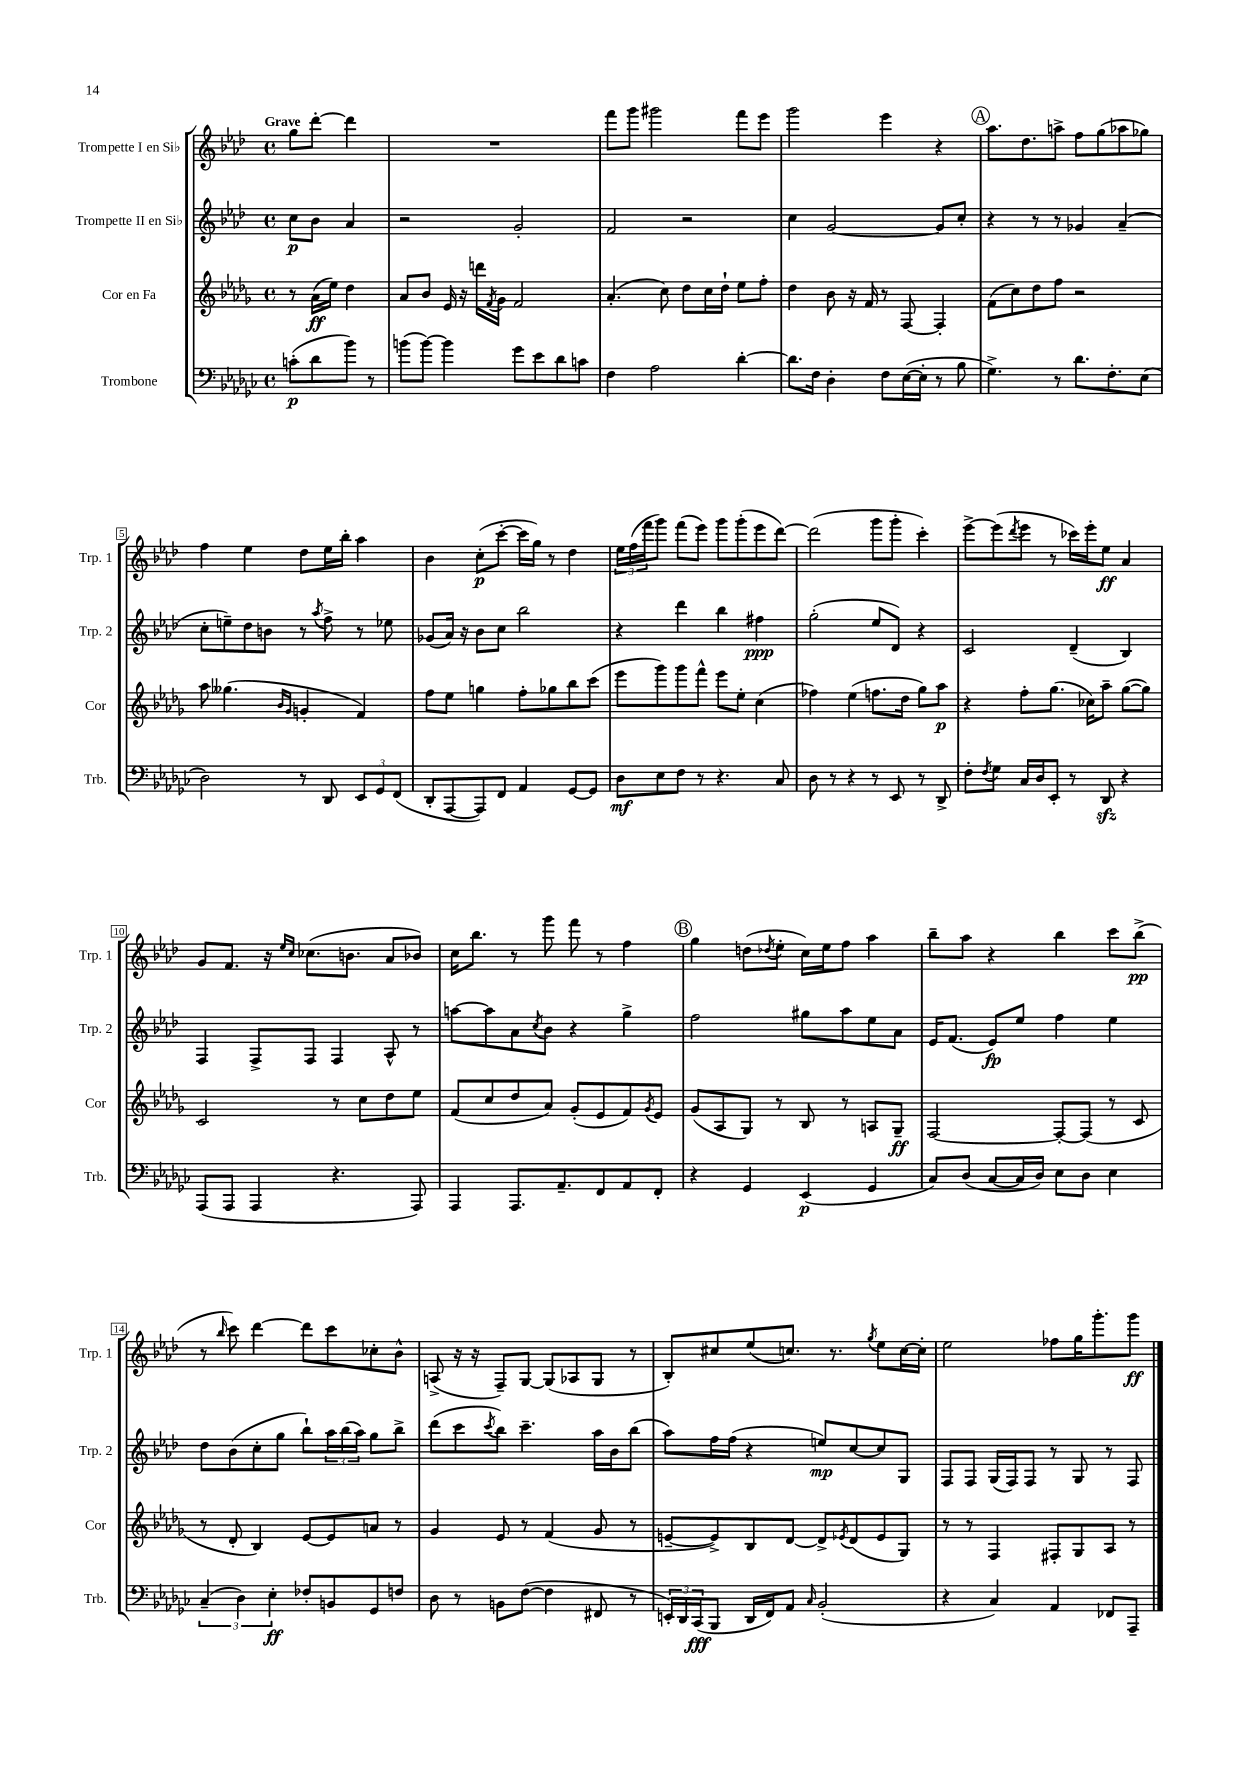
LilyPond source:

<<
\new StaffGroup <<
\new Staff = "s0" \with { instrumentName = "Trompette I en Sib" shortInstrumentName = "Trp. 1" } {
    \clef treble \key aes \major \defaultTimeSignature \time 4/4 \partial 2 \tempo "Grave"
    g''8 des'''8~-. des'''4 |
    R1 |
    f'''8 g'''8 gis'''2 f'''8 ees'''8 |
    g'''2 ees'''4 r4 |
    \mark \markup { \circle "A" } aes''8. des''8. a''8-> f''8 g''8( aes''8 ges''8) |
    f''4 ees''4 des''8 ees''16 bes''16-. aes''4 |
    bes'4 c''8-.\p( c'''8~-. c'''16 g''16) r8 des''4 |
    \tuplet 3/2 { ees''16 f''16( f'''16 } g'''8) f'''8( ees'''8) g'''8 g'''8-.( ees'''8 des'''8~) |
    des'''2( g'''8 g'''8-. c'''4-.) |
    ees'''8~-> ees'''8( \acciaccatura { des'''8 } ees'''8 r8 ces'''16) ees'''16-. ees''8\ff aes'4 |
    g'8 f'8. r16 \grace { ees''16 c''16 } ces''8.( b'8. aes'8 bes'8) |
    c''16 bes''8. r8 g'''8 f'''8 r8 f''4 |
    \mark \markup { \circle "B" } g''4 d''8( \acciaccatura { des''8 } ees''8-. c''16) ees''16 f''8 aes''4 |
    bes''8-- aes''8 r4 bes''4 c'''8 bes''8->\pp( |
    r8 \grace { bes''16 } c'''8) des'''4~ des'''8 c'''8 ces''8-. bes'8-^ |
    a8->( r16 r16 f8--) g8~ g8( aes8 g8 r8 |
    bes8-.) cis''8 ees''8( c''8.) r8. \acciaccatura { g''8 } ees''8 c''16~ c''16-. |
    ees''2 fes''8 g''16 g'''8.-. g'''8\ff \bar "|." |
}
\new Staff = "s1" \with { instrumentName = "Trompette II en Sib" shortInstrumentName = "Trp. 2" } {
    \clef treble \key aes \major \defaultTimeSignature \time 4/4 \partial 2
    c''8\p bes'8 aes'4 |
    r2 g'2-. |
    f'2 r2 |
    c''4 g'2~ g'8 c''8-. |
    \mark \markup { \circle "A" } r4 r8 r8 ges'4 aes'4--( |
    c''8-. e''8--) des''8 b'8 r8 \acciaccatura { aes''8 } f''8-> r8 ees''8 |
    ges'8( aes'16) r16 bes'8 c''8 bes''2 |
    r4 des'''4 bes''4 fis''4\ppp |
    g''2-.( ees''8 des'8) r4 |
    c'2 des'4--( bes4) |
    f4 f8-> f8 f4 aes8-^ r8 |
    a''8~ a''8 aes'8 \acciaccatura { c''8 } bes'8 r4 g''4-> |
    \mark \markup { \circle "B" } f''2 gis''8 aes''8 ees''8 aes'8 |
    ees'16 f'8.( ees'8\fp) ees''8 f''4 ees''4 |
    des''8 bes'8( c''8-. g''8 bes''8-!) \tuplet 3/2 { aes''16 bes''16( aes''16) } g''8 bes''8-> |
    des'''8( c'''8 \acciaccatura { c'''8 } bes''8) c'''4.-- aes''16 bes'16 bes''8( |
    aes''8) f''16 f''16( r4 e''8\mp) c''8~ c''8 g8 |
    f8 f8 g16( f16) f8 r8 g8 r8 f8 \bar "|." |
}
\new Staff = "s2" \with { instrumentName = "Cor en Fa" shortInstrumentName = "Cor" } {
    \clef treble \key des \major \defaultTimeSignature \time 4/4 \partial 2
    r8 aes'16\ff( ees''16) des''4 |
    aes'8 bes'8 ees'16 r16 d'''16 \acciaccatura { f'8 } ges'16 f'2 |
    aes'4.-.( c''8) des''8 c''16 des''16-! ees''8 f''8-. |
    des''4 bes'8 r16 f'16 r8 f8~ f4-. |
    \mark \markup { \circle "A" } f'8( c''8) des''8 f''8 r2 |
    aes''8 geses''4.( \grace { bes'16 ges'16 } g'4-. f'4) |
    f''8 ees''8 g''4 f''8-. ges''8 bes''8 c'''8( |
    ees'''8 ges'''8) ges'''8 f'''8-^ ees'''8 ees''8-. c''4( |
    fes''4) ees''4( f''8. des''16 ges''8) aes''8\p |
    r4 f''8-. ges''8.( ces''16) aes''8-- ges''8~( ges''8) |
    c'2 r8 c''8 des''8 ees''8 |
    f'8( c''8 des''8 aes'8) ges'8-.( ees'8 f'8) \acciaccatura { ges'8 } ees'8 |
    \mark \markup { \circle "B" } ges'8( aes8 ges8) r8 bes8 r8 a8 ges8--\ff |
    f2~ f8~-. f8( r8 c'8 |
    r8 des'8-. bes4) ees'8~ ees'8 a'8 r8 |
    ges'4 ees'8 r8 f'4( ges'8 r8 |
    e'8~-- e'8->) bes8 des'8~ des'8-> \acciaccatura { ees'8 } des'8( ees'8 ges8) |
    r8 r8 f4 fis8-. ges8 aes8 r8 \bar "|." |
}
\new Staff = "s3" \with { instrumentName = "Trombone" shortInstrumentName = "Trb." } {
    \clef bass \key ges \major \defaultTimeSignature \time 4/4 \partial 2
    c'8-.\p( des'8 bes'8) r8 |
    b'8( b'8~) b'4 ges'8 ees'8 des'8 c'8 |
    f4 aes2 des'4~-. |
    des'8. f16 des4-. f8 ees16~( ees16-. r8 bes8 |
    \mark \markup { \circle "A" } ges4.->) r8 des'8. f8.-. ees8( |
    des2) r8 des,8 \tuplet 3/2 { ees,8 ges,8 f,8( } |
    des,8-. aes,,8~ aes,,8) f,8 aes,4 ges,8~ ges,8 |
    des8\mf ees8 f8 r8 r4. ces8 |
    des8 r8 r4 r8 ees,8 r8 des,8-> |
    f8-. \acciaccatura { f8 } ges8 ces16 des16 ees,8-. r8 des,8\sfz r4 |
    aes,,8( aes,,8 aes,,4 r4. aes,,8) |
    aes,,4 aes,,8. aes,8.-- f,8 aes,8 f,8-. |
    \mark \markup { \circle "B" } r4 ges,4 ees,4\p( ges,4 |
    ces8) des8( ces8~ ces16 des16) ees8 des8 ees4 |
    \tuplet 3/2 { ces4--( des4) ees4-.\ff } fes8-. b,8 ges,8 f8 |
    des8 r8 b,8 f8~( f4 fis,8 r8 |
    \tuplet 3/2 { e,16-.) des,16 ces,16\fff( } bes,,8 des,16 f,16) aes,8 \grace { ces16 } bes,2-.( |
    r4 ces4) aes,4 fes,8 aes,,8-- \bar "|." |
}
>>
>>
\layout { \context { \Score \override BarNumber.stencil = #(make-stencil-boxer 0.1 0.3 ly:text-interface::print) } }
